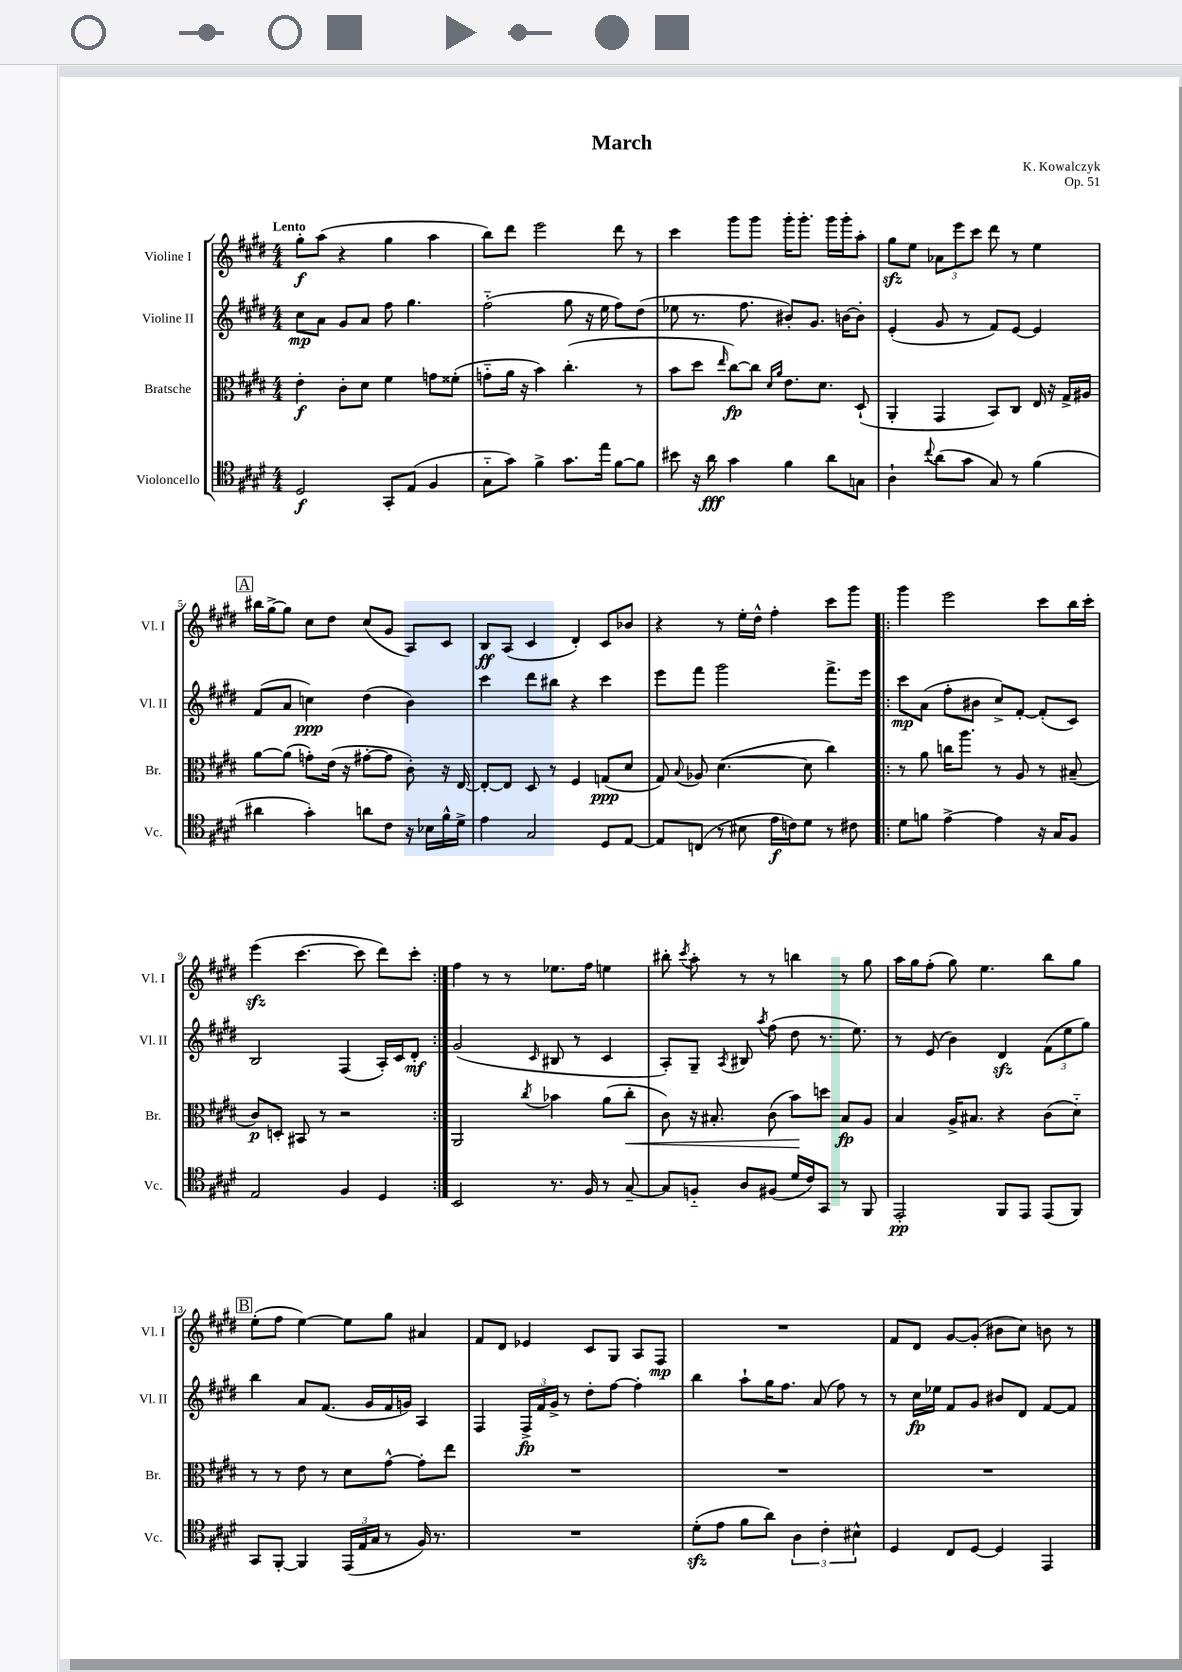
\header { title = "March" composer = "K. Kowalczyk" opus = "Op. 51" }
<<
\new StaffGroup <<
\new Staff = "s0" \with { instrumentName = "Violine I" shortInstrumentName = "Vl. I" } {
    \clef treble \key e \major \numericTimeSignature \time 4/4 \tempo "Lento"
    \autoBeamOff gis''8[-.\f a''8]( r4 gis''4 a''4 |
    b''8[) dis'''8] e'''2 dis'''8 r8 |
    cis'''4 gis'''8[ gis'''8] gis'''16[-. gis'''8.]-. gis'''16[ gis'''16-. a''8]-. |
    gis''8[\sfz e''8] \tuplet 3/2 { aes'8[ e'''8 cis'''8] } dis'''8 r8 e''4 |
    \mark \markup { \box "A" } bis''16[ gis''16~-> gis''8] cis''8[ dis''8] cis''8[( gis'8] a8[) cis'8] |
    b8[\ff a8]( cis'4 dis'4-.) cis'8[ bes'8] |
    r4 r8 e''16[-. dis''16]-^ fis''4-. cis'''8[ gis'''8] |
    \repeat volta 2 { gis'''4 e'''2 cis'''8[ b''16 cis'''16]-. |
    e'''4\sfz( cis'''4.~ cis'''8 dis'''8[) cis'''8]-. | }
    fis''4 r8 r8 ees''8.[ fis''16] e''4 |
    bis''8-. \acciaccatura { cis'''8 } a''8-. r8 r8 b''4 r8 gis''8 |
    a''16[ gis''16 fis''8]-.( gis''8) e''4. b''8[ gis''8] |
    \mark \markup { \box "B" } e''8[-.( fis''8] e''4~) e''8[ gis''8] ais'4 |
    fis'8[ dis'8] ees'4 cis'8[ gis8] a8[ fis8]\mp |
    R1 |
    fis'8[ dis'8] gis'8[~ gis'8]-.( bis'8[ cis''8]) b'8 r8 \bar "|." |
}
\new Staff = "s1" \with { instrumentName = "Violine II" shortInstrumentName = "Vl. II" } {
    \clef treble \key e \major \numericTimeSignature \time 4/4
    \autoBeamOff cis''8[\mp a'8] gis'8[ a'8] fis''8 gis''4. |
    fis''2-_( gis''8 r16 e''16 fis''8[) dis''8]( |
    ees''8 r8. fis''8. bis'8[-.) gis'8.] b'16[~ b'8]-. |
    e'4-.( gis'8 r8 fis'8[) e'8]~ e'4 |
    \mark \markup { \box "A" } fis'8[( a'8] c''4\ppp) dis''4( b'4) |
    cis'''4 dis'''8[ bis''8] r4 cis'''4 |
    e'''8[ fis'''8] gis'''2 fis'''8.[-> e'''16] |
    \repeat volta 2 { cis'''8[\mp a'8]( fis''8[-. bis'8] cis''8[->) fis'8]~-. fis'8[-.( cis'8]) |
    b2 fis4( a16[-.) cis'16 dis'8]-.\mf | }
    gis'2( \grace { cis'16 } bis8 r8 cis'4 |
    a8[-.) gis8]-- \acciaccatura { a8 } bis8 \acciaccatura { a''8 } fis''8( dis''8 r8. e''8.) |
    r8 e'8( b'4) dis'4\sfz \tuplet 3/2 { fis'8[( e''8 gis''8]) } |
    \mark \markup { \box "B" } b''4 a'8[ fis'8.]( gis'16[ fis'16 g'16]) a4 |
    fis4 \tuplet 3/2 { fis16[->\fp fis'16 gis'16]-> } r8 dis''8[-. fis''8]~ fis''4-. |
    b''4 a''8[-! gis''16 fis''8.] a'8( fis''8) r8 |
    r8 cis''16[\fp ees''16] fis'8[ gis'8] bis'8[ dis'8] fis'8[~ fis'8] \bar "|." |
}
\new Staff = "s2" \with { instrumentName = "Bratsche" shortInstrumentName = "Br." } {
    \clef alto \key e \major \numericTimeSignature \time 4/4
    \autoBeamOff e'4-.\f cis'8[-. dis'8] fis'4 g'8[ fisis'8]-.( |
    g'8[-_ a'16] r16 b'4) cis''4.-.( r8 |
    b'8[ dis''8] \grace { e''16 } cis''8[~\fp) cis''8] \grace { dis'16[ a'16] } e'8.[ dis'8.] dis8-!( |
    a,4-. gis,4 b,8[) cis8] e16 r16 gis16[-> ais16] |
    \mark \markup { \box "A" } a'8[~ a'8]( g'8[-.) e'16]( r16 gis'8[~-. gis'8] cis'8-.) r16 e16~ |
    e8[~-. e8] dis8 r8 fis4 g8[\ppp( dis'8] |
    gis8) \appoggiatura { b8 } aes8 dis'4.~( dis'8 cis''4) |
    \repeat volta 2 { r8 a'8 c''16[ a''8.] r8 a8 r8 bis8--( |
    cis'8[\p) d8]-. bis,8 r8 r2 | }
    a,2 \acciaccatura { cis''8 } bes'4 a'8[( cis''8]-.\< |
    cis'8) r16 bis8.-. cis'8( b'8[\!) d''8] bis8[\fp a8] |
    b4 a16[-> bis8.] r4 cis'8[( dis'8]-_) |
    \mark \markup { \box "B" } r8 r8 e'8 r8 dis'8[ gis'8]~-^ gis'8[-. e''8] |
    R1 |
    R1 |
    R1 \bar "|." |
}
\new Staff = "s3" \with { instrumentName = "Violoncello" shortInstrumentName = "Vc." } {
    \clef tenor \key e \major \numericTimeSignature \time 4/4
    \autoBeamOff dis2\f gis,8[-. e8]( fis4 |
    gis8[-_ gis'8]) fis'4-> gis'8.[ e''16] fis'8[~ fis'8] |
    bis'8 r16 a'16\fff gis'4 fis'4 a'8[ g8] |
    a4-! \appoggiatura { cis''8 } a'8[( gis'8] gis8) r8 fis'4( |
    \mark \markup { \box "A" } ais'4 gis'4-.) a'8[ cis'8] r16 bes16[ fis'16-^ dis'16]-> |
    e'4 gis2 dis8[ e8]~ |
    e8[ c8]( r8 bis8 e'16[\f c'16) dis'8] r8 cis'8 |
    \repeat volta 2 { dis'8[ f'8] e'4~-> e'4 r16 gis16[ fis8] |
    e2 fis4 dis4 | }
    b,2 r8. fis16 r8 gis8~-- |
    gis8[ f8]-_ a8[ fis8]( dis'16[ cis'16) gis,8] r8 fis,8 |
    e,2-.\pp fis,8[ e,8] e,8[( fis,8]) |
    \mark \markup { \box "B" } gis,8[ fis,8]~-. fis,4 \tuplet 3/2 { e,16[( e16 gis16] } r8 fis16) r8. |
    R1 |
    dis'8[-.\sfz( e'8] fis'8[ a'8]) \tuplet 3/2 { a4 cis'4-. bis4-^ } |
    dis4 cis8[ dis8]~ dis4 e,4 \bar "|." |
}
>>
>>
